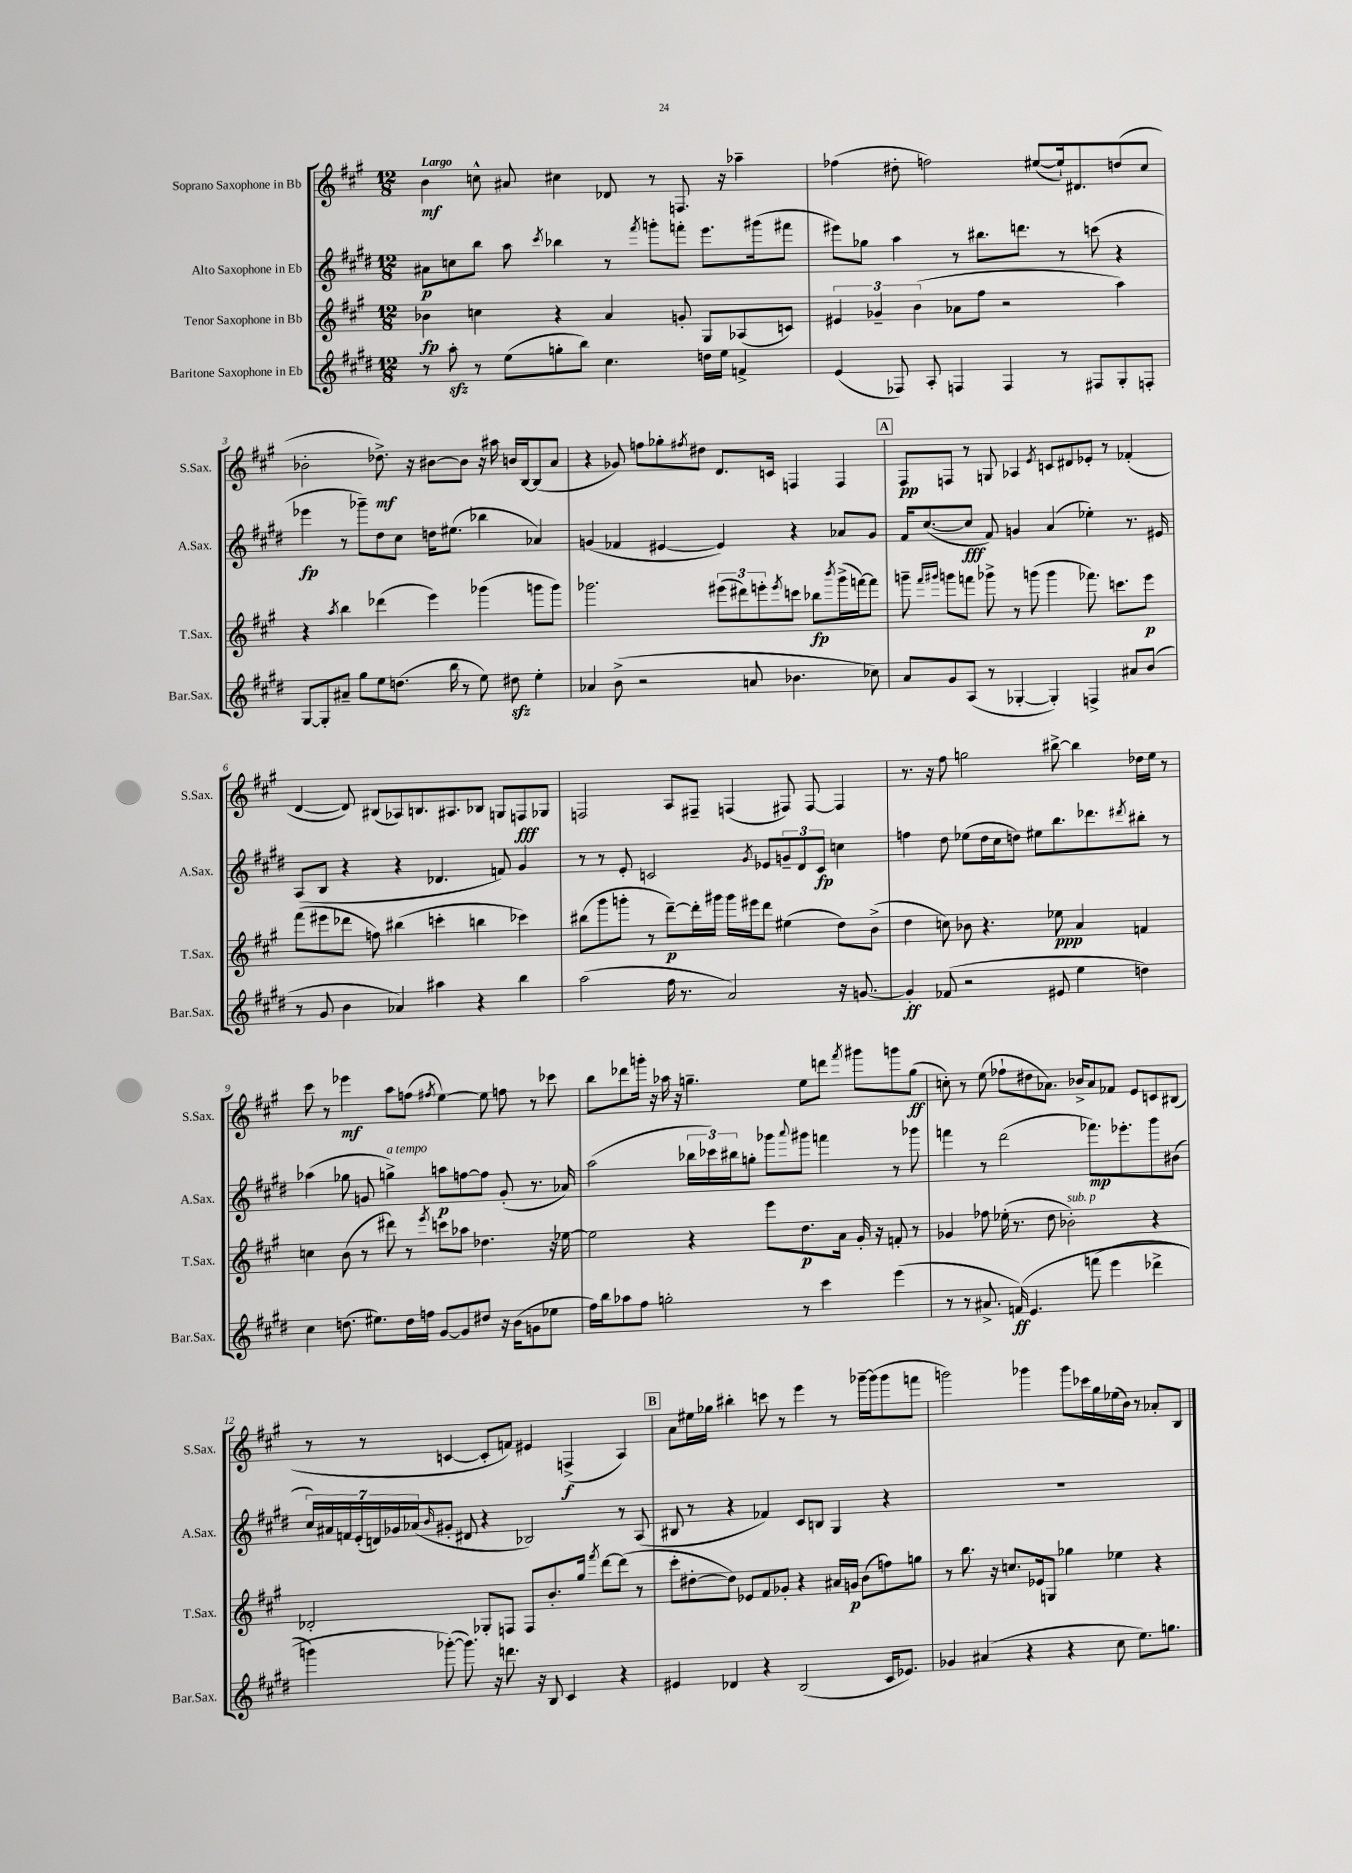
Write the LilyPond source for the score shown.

<<
\new StaffGroup <<
\new Staff = "s0" \with { instrumentName = "Soprano Saxophone in Bb" shortInstrumentName = "S.Sax." } {
    \clef treble \key a \major \numericTimeSignature \time 12/8 \tempo "Largo"
    b'4\mf c''8-^ ais'8 cis''4 des'8 r8 f8. r16 aes''4-- |
    fes''4( dis''8-. f''2) eis''8~( eis''16-!) dis'8. d''8( cis''8 |
    bes'2-. des''8.->\mf) r16 bis'8~ bis'8 r16 ais''16 b'16 b16~ b8( a'8 |
    r4 ges'8) f''8 ges''8-. \acciaccatura { fis''8 } dis''8 d'8. c'16 f4 f4 |
    \mark \markup { \box "A" } fis8\pp f8 r8 g8 aes4 \acciaccatura { e'8 } c'8 dis'8 ees'8-. r8 fes'4-.( |
    d'4~ d'8) bis8( aes8) b8. ais8. bes8 g8 f8\fff ges8 |
    f2 a8 fis8-- f4( fis8) fis8~ fis4 |
    r8. r16 fis''8 g''2 bis''8~-> bis''4 des''16 e''16 r8 |
    cis'''8 r8 ees'''4\mf a''8 f''8( \acciaccatura { fis''8 } e''4~) e''8 f''8 r8 ces'''8 |
    b''8 des'''8 g'''16-. r16 aes''16 r16 g''4.-- e''8 d'''8 \acciaccatura { fis'''8 } gis'''8 g'''8 g''8\ff( |
    c''8-.) r8 e''8( fes''8-! dis''8 aes'8.) bes'16-> aes'8 fes'8 e'8 c'8 bis8( |
    r8 r8 c'4~ c'8-. f'8) eis'4 f4->\f( a4) |
    \mark \markup { \box "B" } a'8 eis''16 ges''16 bis''4-. c'''8 r8 e'''4 r8 ges'''16~-- ges'''16( ges'''8 f'''8 |
    g'''2) ges'''4 ges'''8 ces'''16 gis''16 ees''16( b'16) r8 aes'8-. b8 \bar "|." |
}
\new Staff = "s1" \with { instrumentName = "Alto Saxophone in Eb" shortInstrumentName = "A.Sax." } {
    \clef treble \key e \major \numericTimeSignature \time 12/8
    ais'8\p c''8 b''8 a''8 \acciaccatura { cis'''8 } bes''4 r8 \acciaccatura { fis'''8 } g'''8-. f'''8-. e'''8. gis'''16( fis'''8 |
    eis'''8) ges''8 a''4 r8 bis''8. d'''8. r8 c'''8( r4 |
    ees'''4\fp r8 ges'''8--) dis''8 cis''8 d''16 eis''8.( bes''4 aes'4) |
    g'4( fes'4 eis'4~ eis'4) r4 aes'8 g'8 |
    \mark \markup { \box "A" } fis'16 cis''8.~( cis''8\fff fis'8) g'4 a'4( ees''4-.) r8. eis'16 |
    a8( b8 r4 r4 des'4. f'8) gis'4 |
    r8 r8 e'8-. c'2 \acciaccatura { gis'8 } ees'8 \tuplet 3/2 { g'8-- dis'8 c'8\fp } c''4 |
    f''4 dis''8 ees''8( dis''16 cis''16 d''8) eis''8 b''8. des'''8. \acciaccatura { dis'''8 } bis''8-. r8 |
    aes''4( ges''8 g'8 g''4->^\markup { \italic "a tempo" }) a''8\p f''8~ f''8 g'8-.( r8. aes'16) |
    a''2( \tuplet 3/2 { bes''16 ces'''16) bis''16 } g''8-. ges'''8 \appoggiatura { a'''8 } gis'''8 f'''4 r8 ges'''8 |
    f'''4 r8 dis'''2( fes'''8.\mp) ees'''8.-. gis'''8 bis'8( |
    \tuplet 7/4 { cis''16) ais'16 f'16 e'16-.( d'16) ges'16 aes'16( } \grace { b'16 } gis'8-. dis'8 r4 bes2) r8 a8( |
    \mark \markup { \box "B" } bis8 r8 r4 fes'4) cis'8 b8 gis4 r4 |
    R1. \bar "|." |
}
\new Staff = "s2" \with { instrumentName = "Tenor Saxophone in Bb" shortInstrumentName = "T.Sax." } {
    \clef treble \key a \major \numericTimeSignature \time 12/8
    bes'4\fp c''4 r4 a'4 g'8-. gis8 aes8( c'8) |
    \tuplet 3/2 { eis'4 ges'4-- b'4( } aes'8 fis''8 r2 a''4) |
    r4 \acciaccatura { a''8 } b''4 des'''4( e'''4) ges'''4( g'''8 g'''8) |
    ges'''2. \tuplet 3/2 { eis'''8( dis'''8) e'''8-. } \acciaccatura { e'''8 } c'''8 bes''8\fp \acciaccatura { b'''8 } ges'''16->( f'''16~) f'''8 |
    \mark \markup { \box "A" } g'''8-- \grace { fis'''16 gis'''16 } g'''8 f'''8 ges'''8-> r8 g'''8( g'''4 fes'''8.) c'''8. e'''8\p |
    fis'''8( eis'''8 des'''8 f''8) bis''4( c'''4-. b''4 ces'''4) |
    bis''8( gis'''8 g'''8-. r8 d'''8~--\p) d'''16-. gis'''16 gis'''16 eis'''16 d'''8 eis''4( d''8) b'8->( |
    d''4 c''8) bes'8 r4. ees''8\ppp a'4 f'4 |
    c''4 b'8( r8 dis'''8) r8 \acciaccatura { e'''8 } c'''8 aes''8 des''4. r16 ees''16~ |
    ees''2 r4 e'''8 d''8.\p a'16 gis'16-. r16 f'8-. r8 |
    ges'4 fes''8 ees''16-.( r8. d''8 bes'2-.^\markup { \italic "sub. p" }) r4 |
    des'2-. ges8-. f8 f8 b'8.-. gis''16 \acciaccatura { fis'''8 } d'''8~ d'''8( r8 |
    \mark \markup { \box "B" } cis'''8-. dis''8~-. dis''8) ees'8 fis'8 ges'8-. r4 ais'16 g'16\p b'8( f''8) g''8 |
    r8 b''8. r16 c''8. ees'16 g8 ges''4 ees''4 r4 \bar "|." |
}
\new Staff = "s3" \with { instrumentName = "Baritone Saxophone in Eb" shortInstrumentName = "Bar.Sax." } {
    \clef treble \key e \major \numericTimeSignature \time 12/8
    r8 a''8-.\sfz r8 e''8( g''8-. b''8) cis''4. d''16 e''16 f'4-> |
    e'4( fes8) a8-. f4 f4 r8 fis8 gis8-. f8-. |
    gis8~ gis8-. ais'8-- gis''8 e''8 d''8.( b''16 r8 e''8) dis''8\sfz e''4-. |
    aes'4 b'8->( r2 a'8 bes'4. ces''8) |
    \mark \markup { \box "A" } a'8 gis'8 a8( r8 ges4~-. ges4-.) f4-> ais'8 b'8( |
    r8 gis'8 b'4 aes'4) ais''4 r4 b''4 |
    a''2( fis''16 r8. a'2) r16 g'8.~ |
    g'4-.\ff fes'8( r2 eis'8 e''4 d''4) |
    cis''4 d''8.( eis''8.) d''16 f''16 gis'8~ gis'8 dis''8 r16 b'16( g'8 ees''8 |
    fis''16) b''16 aes''8 fis''8 g''2-. r8 cis'''4 e'''4( |
    r8 r8 ais'8.-> f'16\ff)\( e'4. f'''8( e'''4 des'''4-> |
    g'''4) ges'''8~-.(\) ges'''8.) r16 d'''8. r16 b8 cis'4 r4 |
    \mark \markup { \box "B" } eis'4 des'4 r4 b2( cis'16 ees'8.) |
    ges'4 ais'4( r4 r4 cis''8 e''8.) g''8. \bar "|." |
}
>>
>>
